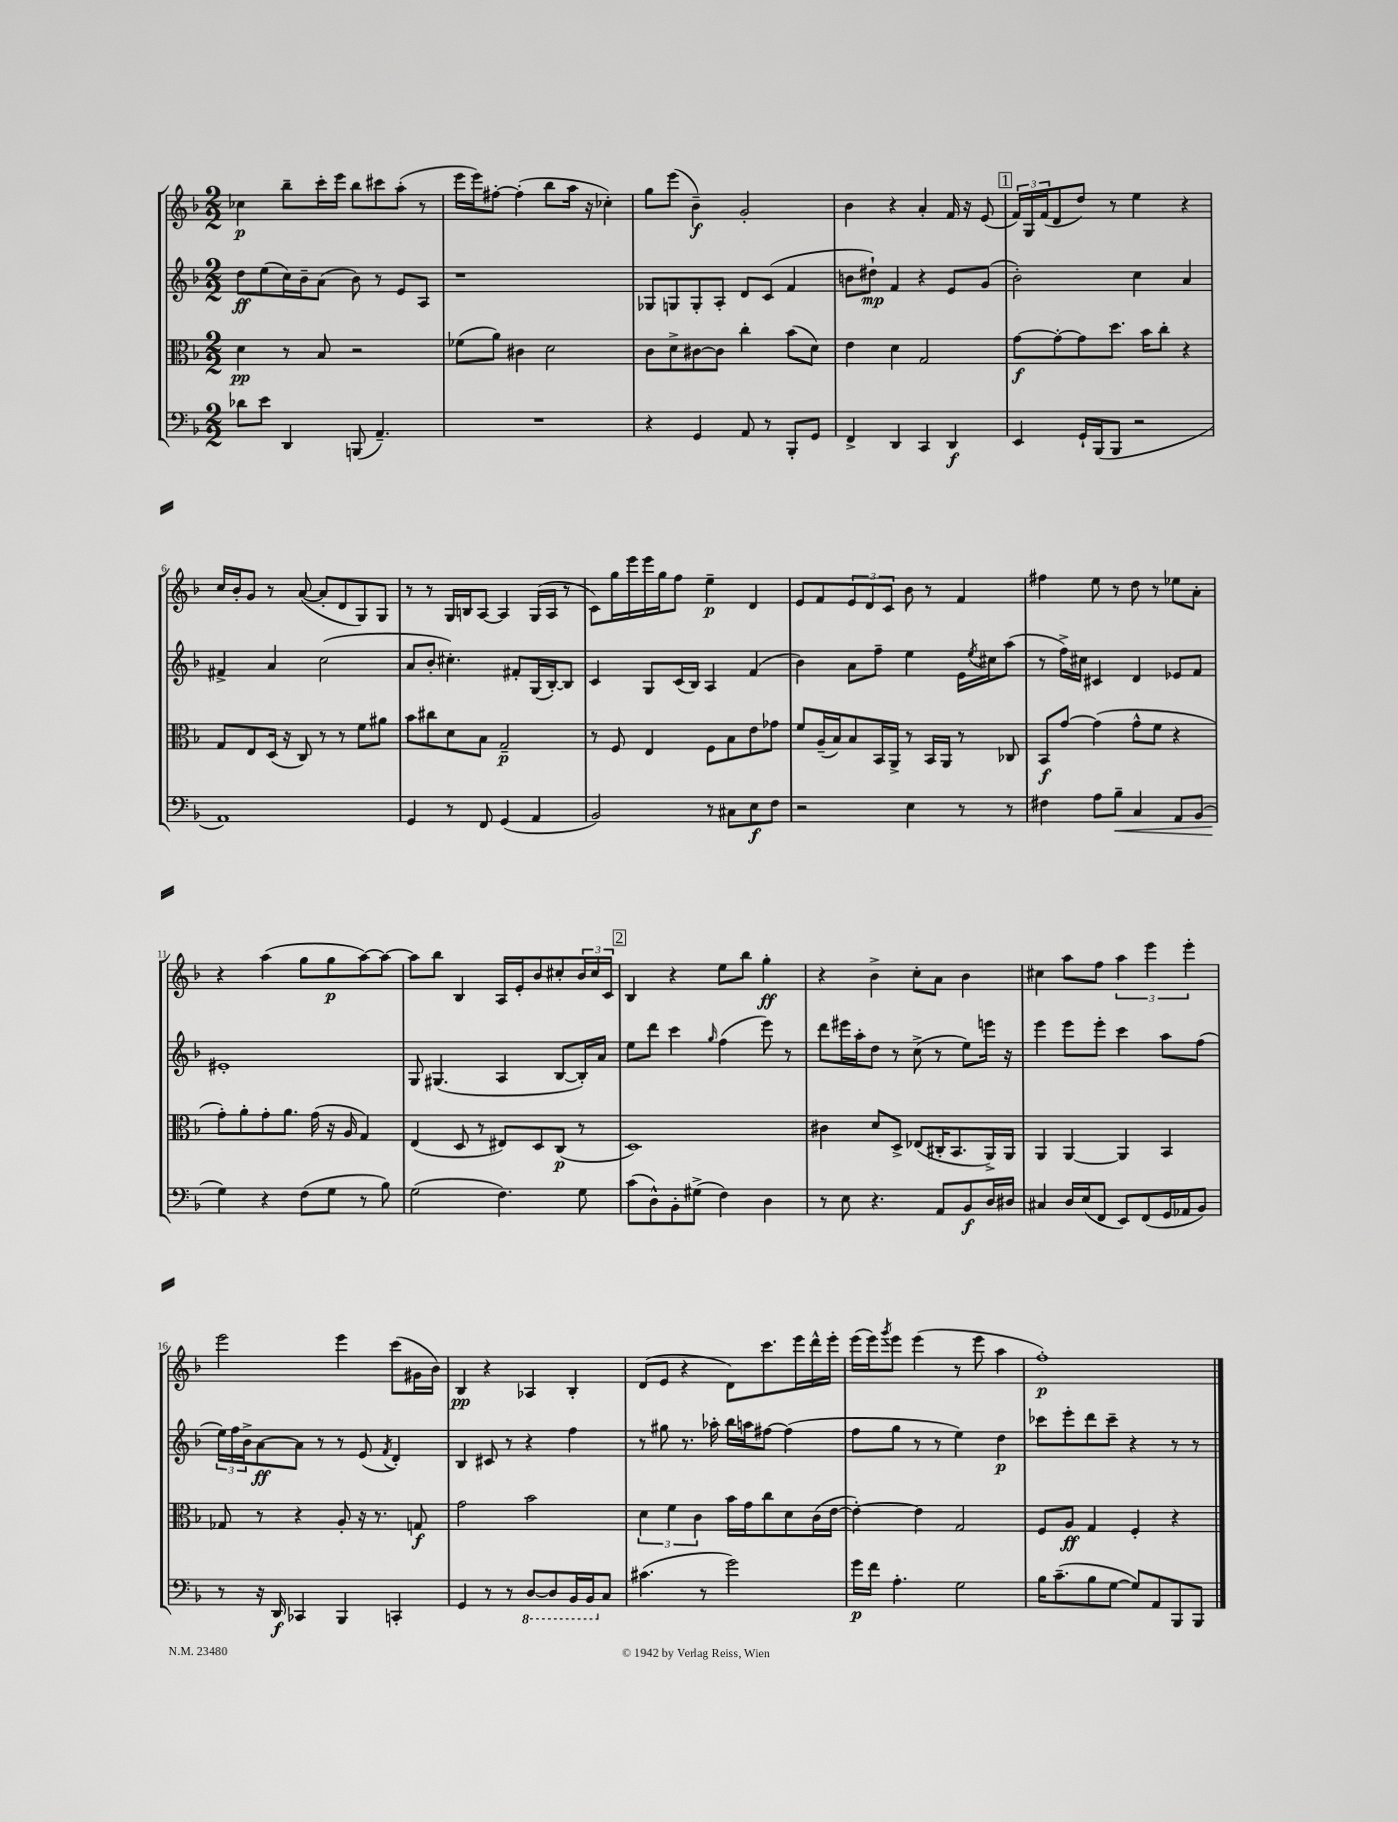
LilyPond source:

<<
\new StaffGroup <<
\new Staff = "s0" {
    \clef treble \key f \major \numericTimeSignature \time 2/2
    ces''4\p bes''8-- c'''16-. e'''16 bes''8 cis'''8 a''8-.( r8 |
    e'''16 e'''16) fis''8~-. fis''4-.( bes''8 a''16 r16 ces''4-.) |
    g''8 e'''8( bes'4--\f) g'2-. |
    bes'4 r4 a'4-. f'16 r16 e'8( |
    \mark \markup { \box "1" } \tuplet 3/2 { f'16) g16 f'16( } d'8 d''8) r8 e''4 r4 |
    c''16 bes'16-. g'8 r8 a'8~( a'8-. d'8 g8) g8 |
    r8 r8 g16 b16 a8~ a4 g16( a16 r8 |
    c'8) g''16 e'''16 e'''16 g''16 f''8 e''4--\p d'4 |
    e'8 f'8 \tuplet 3/2 { e'8 d'8 c'8 } bes'8 r8 f'4 |
    fis''4 e''8 r8 d''8 r8 ees''8 a'8-. |
    r4 a''4( g''8 g''8\p a''8~) a''8~ |
    a''8 bes''8 bes4 a16 e'16-. bes'8 cis''8-. \tuplet 3/2 { bes'16 cis''16 c'16 } |
    \mark \markup { \box "2" } bes4 r4 e''8 bes''8 g''4-.\ff |
    r4 bes'4-> c''8-. a'8 bes'4 |
    cis''4 a''8 f''8 \tuplet 3/2 { a''4 e'''4 e'''4-. } |
    e'''2 e'''4 c'''8( gis'16 bes'16) |
    bes4\pp r4 aes4 bes4-. |
    d'8( e'8 r4 d'8) c'''8. e'''16 d'''16-^ e'''16-. |
    e'''16( e'''16) \acciaccatura { g'''8 } e'''8 e'''4( r8 e'''8 a''4 |
    f''1-.\p) \bar "|." |
}
\new Staff = "s1" {
    \clef treble \key f \major \numericTimeSignature \time 2/2
    d''8\ff e''8( c''16) bes'16-- a'8( bes'8) r8 e'8 a8 |
    r1 |
    ges8 g8 g8-. a8-. d'8 c'8( f'4 |
    b'8 dis''8-!\mp) f'4 r4 e'8 g'8( |
    \mark \markup { \box "1" } bes'2-.) c''4 a'4 |
    fis'4-> a'4 c''2( |
    a'8 bes'8-. cis''4.-.) fis'8-. g16( bes16~-.) bes8 |
    c'4 g8 c'16( bes16) a4 f'4( |
    bes'4) a'8 f''8-- e''4 e'16 \acciaccatura { e''8 } cis''16 a''8( |
    r8 f''16->) cis''16 cis'4 d'4 ees'8 f'8 |
    eis'1-. |
    g8 gis4.( a4 bes8~ bes16-.) a'16 |
    \mark \markup { \box "2" } e''8 d'''8 c'''4 \grace { g''16 } f''4( e'''8) r8 |
    d'''8 eis'''16 a''16-. d''8 r8 c''8->( r8 e''8) e'''16 r16 |
    e'''4 e'''8 e'''8-. c'''4 a''8 f''8( |
    \tuplet 3/2 { e''16) f''16 bes'16-> } a'8~\ff a'8 r8 r8 e'8( \acciaccatura { f'8 } d'4-.) |
    bes4 cis'8 r8 r4 f''4 |
    r8 gis''8 r8. aes''16-. bes''16 a''16 fis''8~ fis''4( |
    f''8 g''8 r8 r8 e''4) d''4\p |
    ces'''8 e'''8-. d'''8 ces'''8-- r4 r8 r8 \bar "|." |
}
\new Staff = "s2" {
    \clef alto \key f \major \numericTimeSignature \time 2/2
    d'4\pp r8 bes8 r2 |
    fes'8( a'8) cis'4 d'2 |
    c'8 d'8-> cis'8~ cis'8 c''4-. bes'8( d'8) |
    e'4 d'4 g2 |
    \mark \markup { \box "1" } g'8~\f g'8~-. g'8 d''8. bes'16 c''8-. r4 |
    g8 e8 d16( r16 c8) r8 r8 f'8 ais'8 |
    bes'8 cis''8 d'8 bes8 g2--\p |
    r8 f8 e4 f8 bes8 e'8 ges'8 |
    f'8 a16--( bes16) bes8 bes,16 a,16-> r8 bes,16 a,16 r8 ces8 |
    bes,8\f g'8~ g'4( g'8-^ f'8 r4 |
    g'8-.) a'8-. g'8-. a'8. g'16( r16 a16 g4) |
    e4( d8 r8 eis8) d8 c8\p( r8 |
    \mark \markup { \box "2" } d1) |
    cis'4 d'8 d8-> ees8( cis16-. bes,8. a,16->) a,16 |
    a,4 a,4~ a,4 bes,4 |
    ges8 r8 r4 a8-. r16 r8. g8\f |
    g'2 bes'2 |
    \tuplet 3/2 { d'4 f'4 c'4 } bes'16 g'16 c''8 d'8 c'16( e'16~ |
    e'4~-.) e'4 g2 |
    f8 a8\ff g4 f4-. r4 \bar "|." |
}
\new Staff = "s3" {
    \clef bass \key f \major \numericTimeSignature \time 2/2
    des'8 e'8 d,4 b,,8( a,4.--) |
    R1 |
    r4 g,4 a,8 r8 bes,,8-. g,8 |
    f,4-> d,4 c,4 d,4\f |
    \mark \markup { \box "1" } e,4 g,16-! bes,,16( bes,,8 r2 |
    a,1) |
    g,4 r8 f,8 g,4( a,4 |
    bes,2) r8 cis8 e8\f f8 |
    r2 e4 r8 r8 |
    fis4 a8 bes8--\< c4 a,8 bes,8( |
    g4\!) r4 f8( g8 r8 bes8) |
    g2( f4.) g8 |
    \mark \markup { \box "2" } c'8( d8-^) bes,8-. gis8->( f4) d4 |
    r8 e8 r4. a,8 bes,8\f d16 dis16 |
    cis4 d16 e16( f,8 e,8) f,8( g,16 aes,16 bes,8) |
    r8 r16 d,16\f ces,4 bes,,4 c,4-. |
    g,4 r8 r8 \ottava #-1 d,8~ d,8 bes,,16 bes,,16 \ottava #0 c8 |
    cis'4.( r8 g'2) |
    g'16\p f'16 a4.-. g2 |
    bes16 c'8.--( bes8 g8~ g8) a,8 bes,,8 bes,,8 \bar "|." |
}
>>
>>
